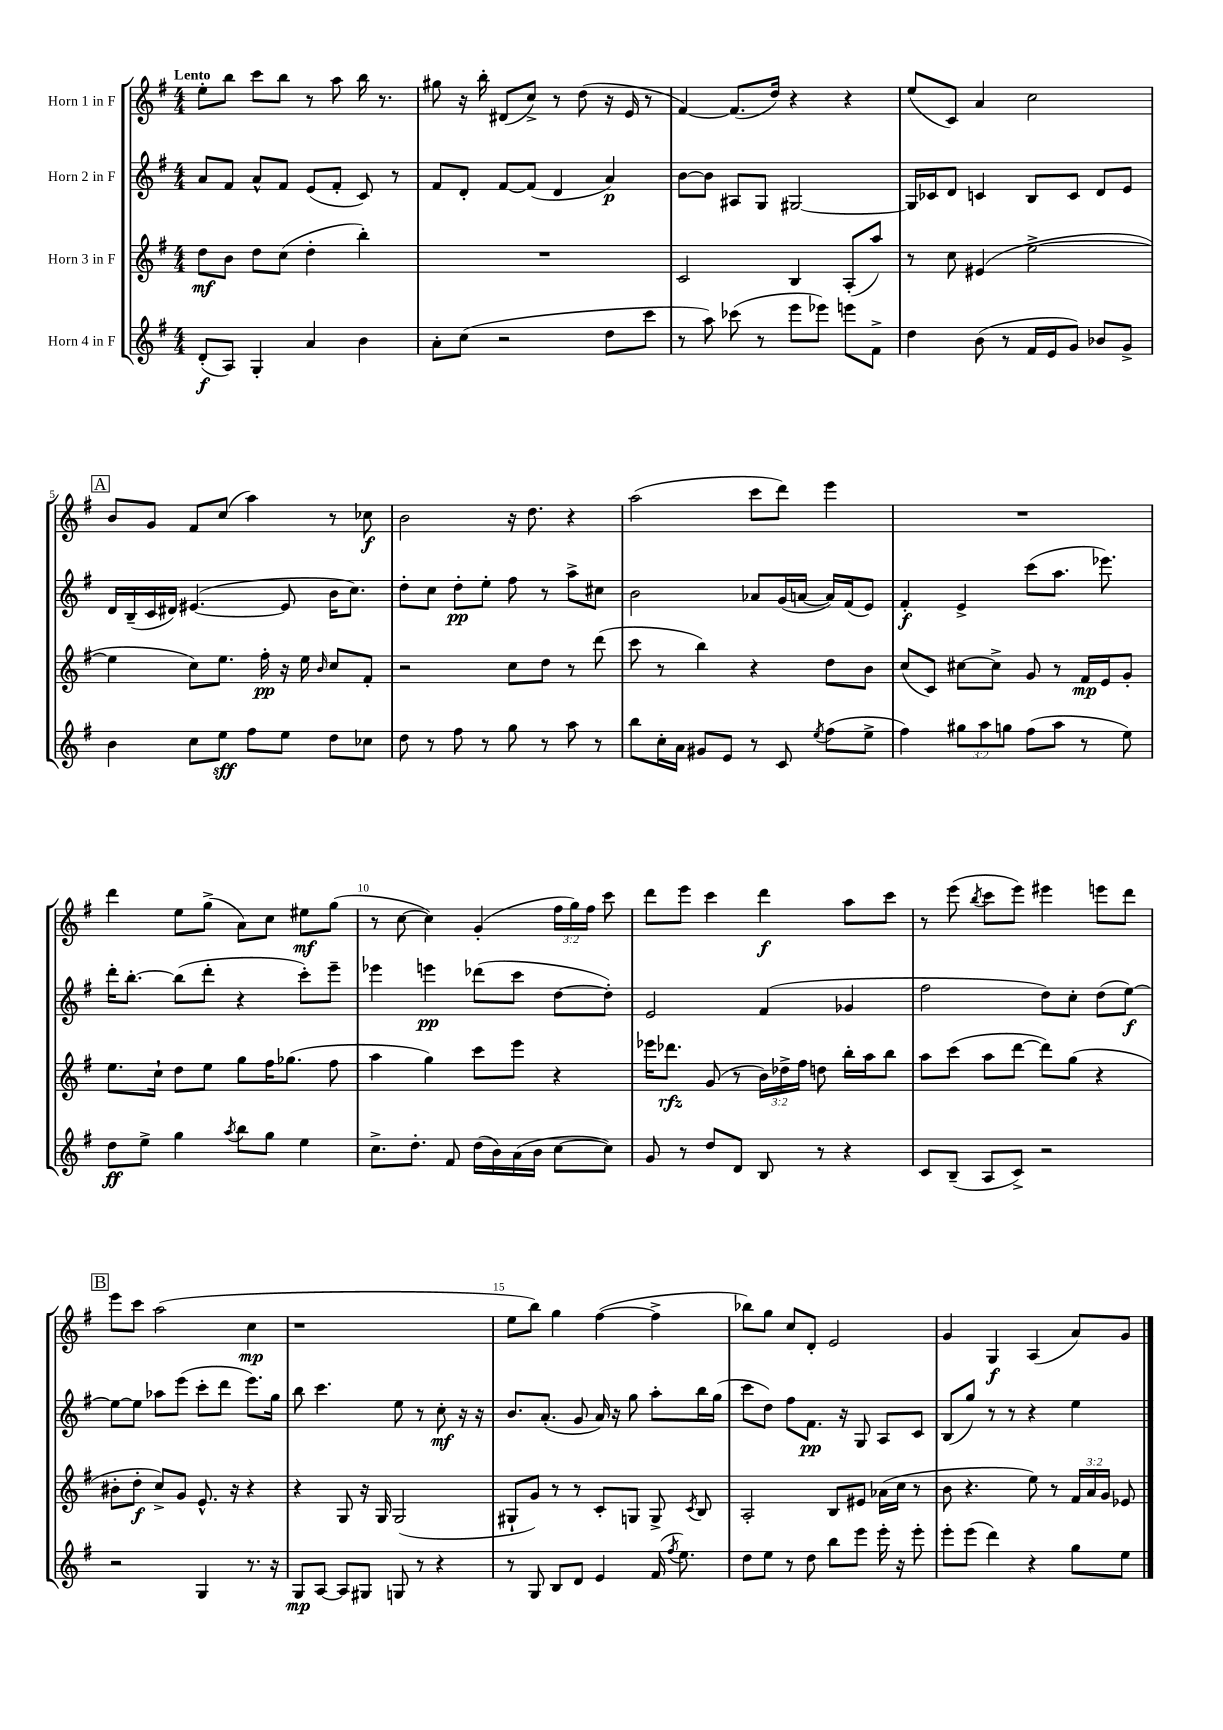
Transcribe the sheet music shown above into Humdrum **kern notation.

**kern	**kern	**kern	**kern
*staff4	*staff3	*staff2	*staff1
*clefG2	*clefG2	*clefG2	*clefG2
*k[f#]	*k[f#]	*k[f#]	*k[f#]
*M4/4	*M4/4	*M4/4	*M4/4
(8d'	8dd	8a	8ee'
8A)	8b	8f#	8bb
4G'	8dd	8a^^	8ccc
.	(8cc	8f#	8bb
4a	4dd'	(8e	8r
.	.	8f#'	8aa
4b	4bb')	8c)	16bb
.	.	.	8.r
.	.	8r	.
=	=	=	=
8a'	1r	8f#	8gg#
(8cc	.	8d'	16r
.	.	.	16bb'
2r	.	[8f#	(8d#
.	.	(8f#]	8cc^)
.	.	4d	8r
.	.	.	(8dd
8dd	.	4a)	16r
.	.	.	16e
8ccc	.	.	8r
=	=	=	=
8r	2c	[8b	[4f#)
8aa)	.	8b]	.
(8ccc-	.	8A#	(8.f#]
8r	.	8G	.
.	.	.	16dd)
8eee	4B	[2G#	4r
8eee-)	.	.	.
8eee	(8A'	.	4r
8f#^	8aa)	.	.
=	=	=	=
4dd	8r	16G#]	(8ee
.	.	16c-	.
.	8cc	8d	8c)
(8b	(4e#	4c	4a
8r	.	.	.
16f#	[2ee^	8B	2cc
16e	.	.	.
8g)	.	8c	.
8b-	.	8d	.
8g^	.	8e	.
=	=	=	=
4b	4ee]	16d	8b
.	.	(16B~	.
.	.	16c	8g
.	.	16d#)	.
8cc	8cc)	([4.e#	8f#
8ee	8.ee	.	(8cc
8ff#	.	.	4aa)
.	16ff#'	.	.
8ee	16r	8e#]	.
.	16ee	.	.
.	16qqb	.	.
8dd	8cc	16b	8r
.	.	8.cc)	.
8cc-	8f#'	.	8cc-
=	=	=	=
8dd	2r	8dd'	2b
8r	.	8cc	.
8ff#	.	8dd'	.
8r	.	8ee'	.
8gg	8cc	8ff#	16r
.	.	.	8.dd
8r	8dd	8r	.
8aa	8r	8aa^	4r
8r	(8ddd	8cc#	.
=	=	=	=
8bb	8ccc	2b	(2aa
16cc'	8r	.	.
16a	.	.	.
8g#	4bb)	.	.
8e	.	.	.
8r	4r	8a-	8ccc
8c	.	(16g	8ddd)
.	.	[16a	.
8qee	.	.	.
(8ff#	8dd	16a])	4eee
.	.	(16f#	.
8ee^	8b	8e)	.
=	=	=	=
4ff#)	(8cc	4f#'	1r
.	8c)	.	.
12gg#	[8cc#	4e^	.
12aa	.	.	.
.	8cc#^]	.	.
12gg	.	.	.
(8ff#	8g	(8ccc	.
8aa	8r	8.aa	.
8r	16f#	.	.
.	16e	8.eee-)	.
8ee)	8g'	.	.
=	=	=	=
8dd	8.ee	16ddd'	4ddd
.	.	[8.bb'	.
8ee^	.	.	.
.	16cc`	.	.
4gg	8dd	(8bb]	8ee
.	8ee	8ddd'	(8gg^
8qaa	.	.	.
8bb	8gg	4r	8a)
8gg	16ff#	.	8cc
.	(8.gg-	.	.
4ee	.	8ccc')	8ee#
.	8ff#	8eee~	(8gg
=	=	=	=
8.cc^	4aa	4eee-	8r
.	.	.	[8cc
8.dd'	.	.	.
.	4gg)	4eee	4cc])
8f#	.	.	.
(16dd	8ccc	(8ddd-	(4g'
16b)	.	.	.
(16a	8eee	8ccc	.
16b	.	.	.
[8cc	4r	[8dd	24ff#
.	.	.	24gg)
.	.	.	24ff#
8cc])	.	8dd'])	8ccc
=	=	=	=
8g	16eee-	2e	8ddd
.	8.ddd-	.	.
8r	.	.	8eee
8dd	(8g	.	4ccc
8d	8r	.	.
8B	24b)	(4f#	4ddd
.	24dd-^	.	.
.	24ff#	.	.
8r	8dd	.	.
4r	16bb'	4g-	8aa
.	16aa	.	.
.	8bb	.	8ccc
=	=	=	=
8c	8aa	2ff#	8r
(8B~	(8ccc	.	(8eee
.	.	.	8qbb
8A	8aa	.	8ccc
8c^)	[8ddd	.	8eee)
2r	8ddd])	8dd)	4eee#
.	(8gg	8cc'	.
.	4r	(8dd	8eee
.	.	[8ee)	8ddd
=	=	=	=
2r	8b#'	8ee_	8eee
.	8dd'	8ee]	8ccc
.	8cc^)	8aa-	(2aa
.	8g	(8eee	.
4G	8.e^^	8ccc'	.
.	.	8ddd	.
.	16r	.	.
8.r	4r	8.eee)	4cc
16r	.	16gg	.
=	=	=	=
8G	4r	8bb	1r
[8A	.	4.ccc	.
8A]	8G	.	.
8G#	16r	.	.
.	16G	.	.
8G	(2G	8ee	.
8r	.	8r	.
4r	.	8cc'	.
.	.	16r	.
.	.	16r	.
=	=	=	=
8r	8G#`	8.b	8ee
8G	8g)	.	8bb)
.	.	(8.a'	.
8B	8r	.	4gg
8d	8r	8g	.
4e	8c'	16a)	([4ff#
.	.	16r	.
.	8G	8gg	.
(16f#	8G^	8aa'	4ff#^]
8qff#	.	.	.
8.ee)	.	.	.
.	8qc	.	.
.	8B	16bb	.
.	.	(16gg	.
=	=	=	=
8dd	2A'	8ccc	8bb-)
8ee	.	8dd)	8gg
8r	.	8ff#	8cc
8dd	.	8.f#	8d'
8bb	8B	.	2e
.	.	16r	.
8eee	8e#	8G	.
16eee'	(16a-	8A	.
16r	16cc	.	.
8eee'	8r	8c	.
=	=	=	=
8eee'	8b	(8B	4g
(8eee	4.r	8gg)	.
4ddd)	.	8r	4G
.	.	8r	.
4r	8ee)	4r	(4A
.	8r	.	.
8gg	24f#	4ee	8a)
.	24a	.	.
.	24g	.	.
8ee	8e-	.	8g
==	==	==	==
*-	*-	*-	*-
